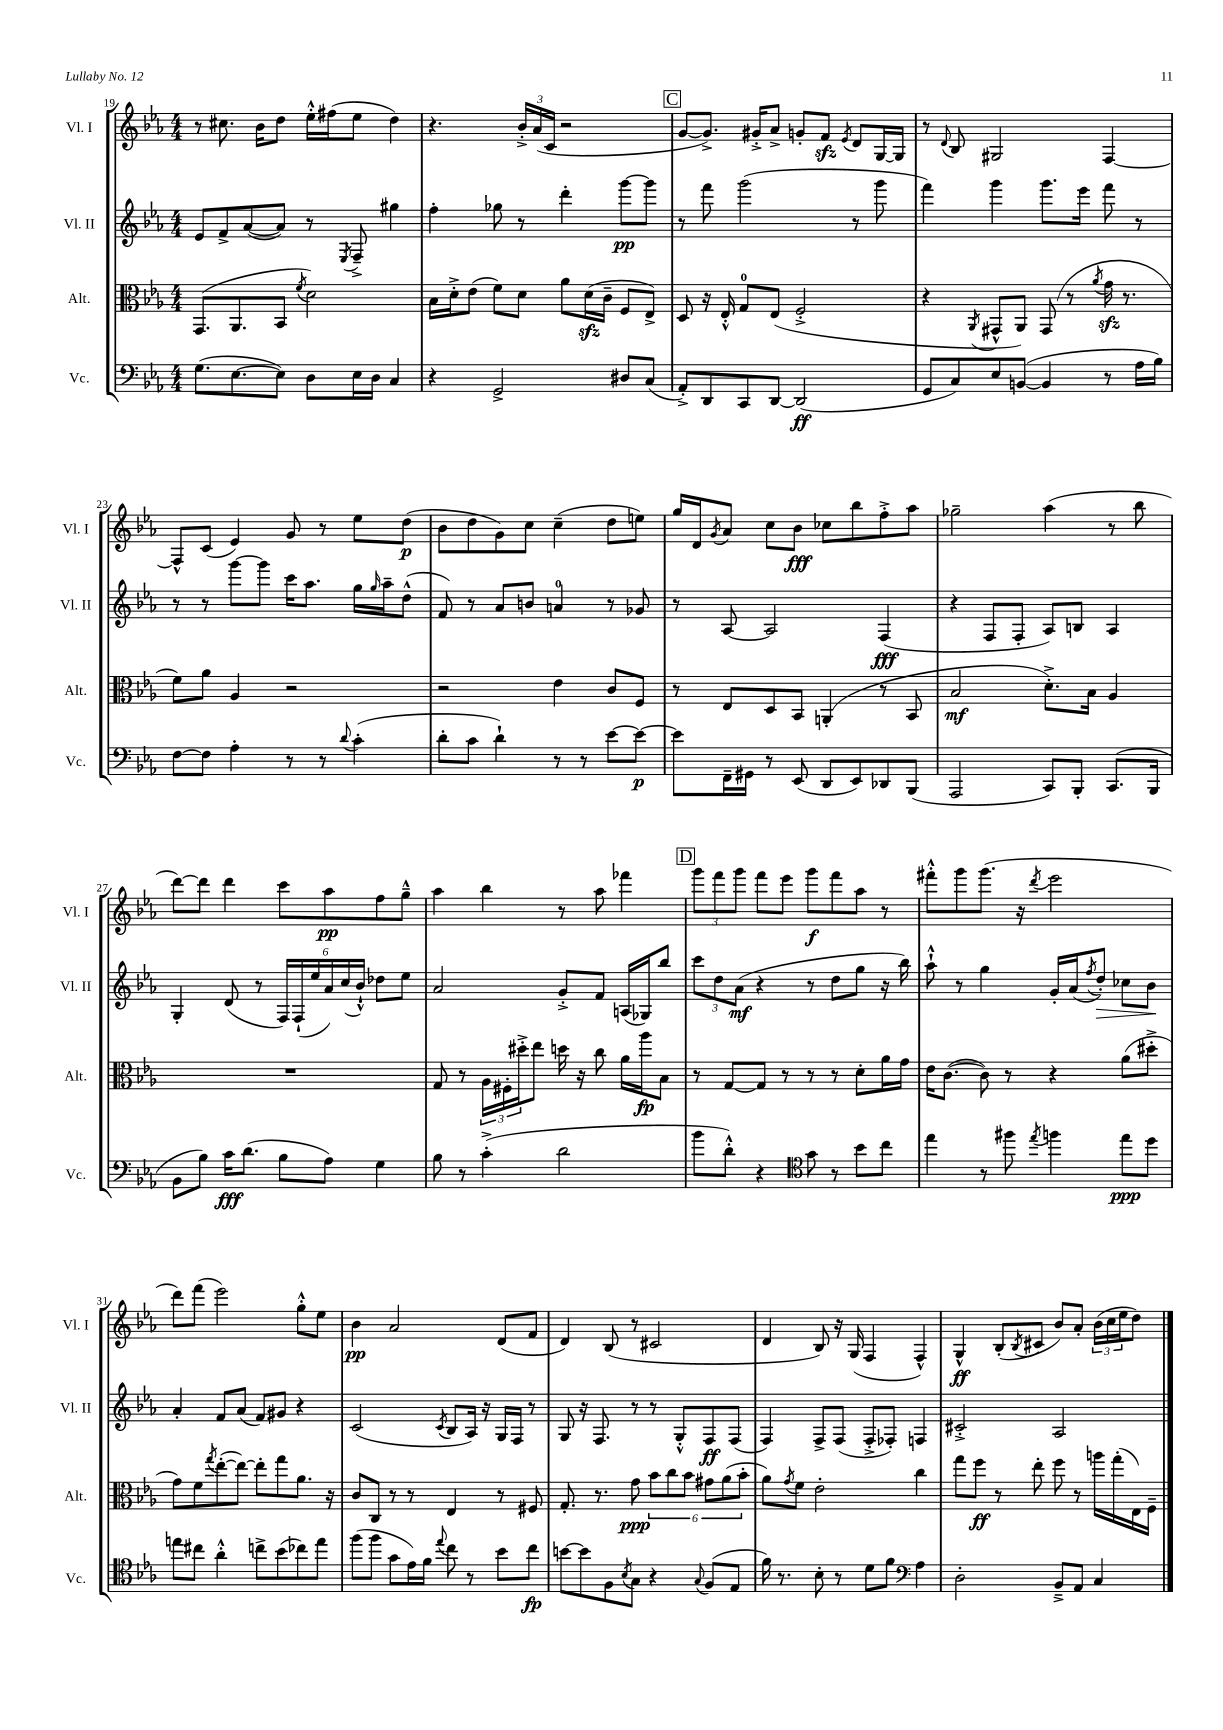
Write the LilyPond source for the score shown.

<<
\new StaffGroup <<
\new Staff = "s0" \with { instrumentName = "Vl. I" shortInstrumentName = "Vl. I" } {
    \clef treble \key ees \major \numericTimeSignature \time 4/4
    r8 cis''8. bes'16 d''8 ees''16-.-^ fis''16( ees''8 d''4) |
    r4. \tuplet 3/2 { bes'16-.-> aes'16( c'16 } r2 |
    \mark \markup { \box "C" } g'8~ g'8.->) gis'16-.-> aes'8-> g'8-. f'8\sfz \acciaccatura { ees'8 } d'8 g16~ g16 |
    r8 \appoggiatura { d'8 } bes8 gis2 f4~ |
    f8-^ c'8( ees'4) g'8 r8 ees''8 d''8\p( |
    bes'8 d''8 g'8) c''8 c''4--( d''8 e''8) |
    g''16 d'16 \acciaccatura { g'8 } aes'8 c''8 bes'8\fff ces''8 bes''8 f''8-.-> aes''8 |
    ges''2-- aes''4( r8 bes''8 |
    d'''8~) d'''8 d'''4 c'''8 aes''8\pp f''8 g''8---^ |
    aes''4 bes''4 r8 aes''8 fes'''4 |
    \mark \markup { \box "D" } \tuplet 3/2 { g'''8 f'''8 g'''8 } f'''8 ees'''8 g'''8\f f'''8 aes''8 r8 |
    fis'''8-.-^ g'''8 g'''8.( r16 \acciaccatura { d'''8 } ees'''2 |
    d'''8) f'''8( ees'''2) g''8-.-^ ees''8 |
    bes'4\pp aes'2 d'8( f'8 |
    d'4) bes8( r8 cis'2 |
    d'4 bes8) r16 g16( f4 f4-^) |
    g4-^\ff bes8-.( \acciaccatura { bes8 } cis'8 bes'8) aes'8-. \tuplet 3/2 { bes'16( c''16 ees''16 } d''8) \bar "|." |
}
\new Staff = "s1" \with { instrumentName = "Vl. II" shortInstrumentName = "Vl. II" } {
    \clef treble \key ees \major \numericTimeSignature \time 4/4
    ees'8 f'8-> aes'8~( aes'8) r8 \acciaccatura { ees8 } f8---> gis''4 |
    f''4-. ges''8 r8 d'''4-. g'''8~\pp g'''8 |
    \mark \markup { \box "C" } r8 f'''8 g'''2( r8 g'''8 |
    f'''4) g'''4 g'''8. ees'''16 f'''8 r8 |
    r8 r8 g'''8~ g'''8 c'''16 aes''8. g''16 \grace { g''16 } aes''16-- d''8-^( |
    f'8) r8 aes'8 b'8 a'4-0 r8 ges'8 |
    r8 aes8~ aes2 f4\fff( |
    r4 f8 f8-. aes8) b8 aes4 |
    g4-. d'8( r8 \tuplet 6/4 { f16) f16-!( ees''16 aes'16) c''16( bes'16-!-^) } des''8 ees''8 |
    aes'2 g'8-.-> f'8 a16( ges16) bes''8 |
    \mark \markup { \box "D" } \tuplet 3/2 { c'''8 d''8 aes'8\mf( } r4 r8 d''8 g''8 r16 bes''16) |
    aes''8-!-^ r8 g''4 g'16-. aes'16( \acciaccatura { f''8 } d''8-.\>) ces''8 bes'8\! |
    aes'4-. f'8 aes'8( f'8) gis'8 r4 |
    c'2( \acciaccatura { c'8 } bes8 aes16) r16 g16 f16 r8 |
    g8 r16 f8. r8 r8 g8-.-^ f8\ff f8( |
    f4) f8-> f8( f8-.-> fes8-.) f4 |
    cis'2-.-> aes2 \bar "|." |
}
\new Staff = "s2" \with { instrumentName = "Alt." shortInstrumentName = "Alt." } {
    \clef alto \key ees \major \numericTimeSignature \time 4/4
    g,8.( aes,8. bes,8 \acciaccatura { f'8 } d'2) |
    bes16 d'16-.-> ees'8( f'8) d'8 aes'8 d'16\sfz( c'16-- f8 ees8->) |
    \mark \markup { \box "C" } d8 r16 ees16-.-^ g8-0 ees8( f2-.-> |
    r4 \acciaccatura { aes,8 } gis,8-^ aes,8) gis,8( r8 \acciaccatura { aes'8 } g'16\sfz r8. |
    f'8) aes'8 aes4 r2 |
    r2 ees'4 c'8 f8 |
    r8 ees8 d8 bes,8 a,4-.( r8 bes,8 |
    bes2\mf d'8.-.->) bes16 aes4 |
    R1 |
    g8 r8 \tuplet 3/2 { aes16 fis16-. dis''16-.-> } ees''8 d''16 r16 c''8 aes'16 aes''16\fp bes8 |
    \mark \markup { \box "D" } r8 g8~ g8 r8 r8 r8 d'8-. aes'16 g'16 |
    ees'16 c'8.~( c'8) r8 r4 aes'8( dis''8-.-> |
    g'8) f'8 \acciaccatura { g''8 } ees''8~-.( ees''8~) ees''8-. g''8 aes'8. r16 |
    c'8 c8 r8 r8 ees4 r8 fis8 |
    g8.-. r8. g'8\ppp \tuplet 6/4 { bes'8 c''8 bes'8 gis'8 aes'8( bes'8-. } |
    aes'8) \acciaccatura { g'8 } f'8 ees'2-. c''4 |
    g''8 f''8\ff r8 ees''8-. f''8 r8 a''16 g''16-.( ees16) f16-- \bar "|." |
}
\new Staff = "s3" \with { instrumentName = "Vc." shortInstrumentName = "Vc." } {
    \clef bass \key ees \major \numericTimeSignature \time 4/4
    g8.( ees8.~ ees8) d8 ees16 d16 c4 |
    r4 g,2-> dis8 c8( |
    \mark \markup { \box "C" } aes,8-.->) d,8 c,8 d,8~ d,2\ff( |
    g,8 c8) ees8 b,8~( b,4 r8 aes16 bes16) |
    f8~ f8 aes4-. r8 r8 \appoggiatura { d'8 } c'4-.( |
    d'8-. c'8 d'4-!) r8 r8 ees'8~ ees'8~\p |
    ees'8 f,16-- gis,16 r8 ees,8( d,8 ees,8) des,8 bes,,8( |
    aes,,2 c,8) bes,,8-. c,8.( bes,,16 |
    bes,8 bes8) c'16\fff d'8.( bes8 aes8) g4 |
    bes8 r8 c'4-.->( d'2 |
    \mark \markup { \box "D" } bes'8 d'8-.-^) r4 \clef tenor g'8 r8 bes'8 c''8 |
    ees''4 r8 fis''8 \acciaccatura { ees''8 } f''4 ees''8\ppp d''8 |
    e''8 cis''8 aes'4-.-^ c''8-> bes'8( ces''8) e''8 |
    f''8( f''8 g'8 ees'16) f'16 \appoggiatura { ees''8 } c''8 r8 bes'8 c''8\fp |
    b'8~ b'8 f8 \acciaccatura { bes8 } g8 r4 \appoggiatura { g8 } f8( ees8 |
    f'16) r8. bes8-. r8 d'8 f'8 \clef bass aes4 |
    d2-. bes,8---> aes,8 c4 \bar "|." |
}
>>
>>
\layout { \context { \Score currentBarNumber = #19 } }
